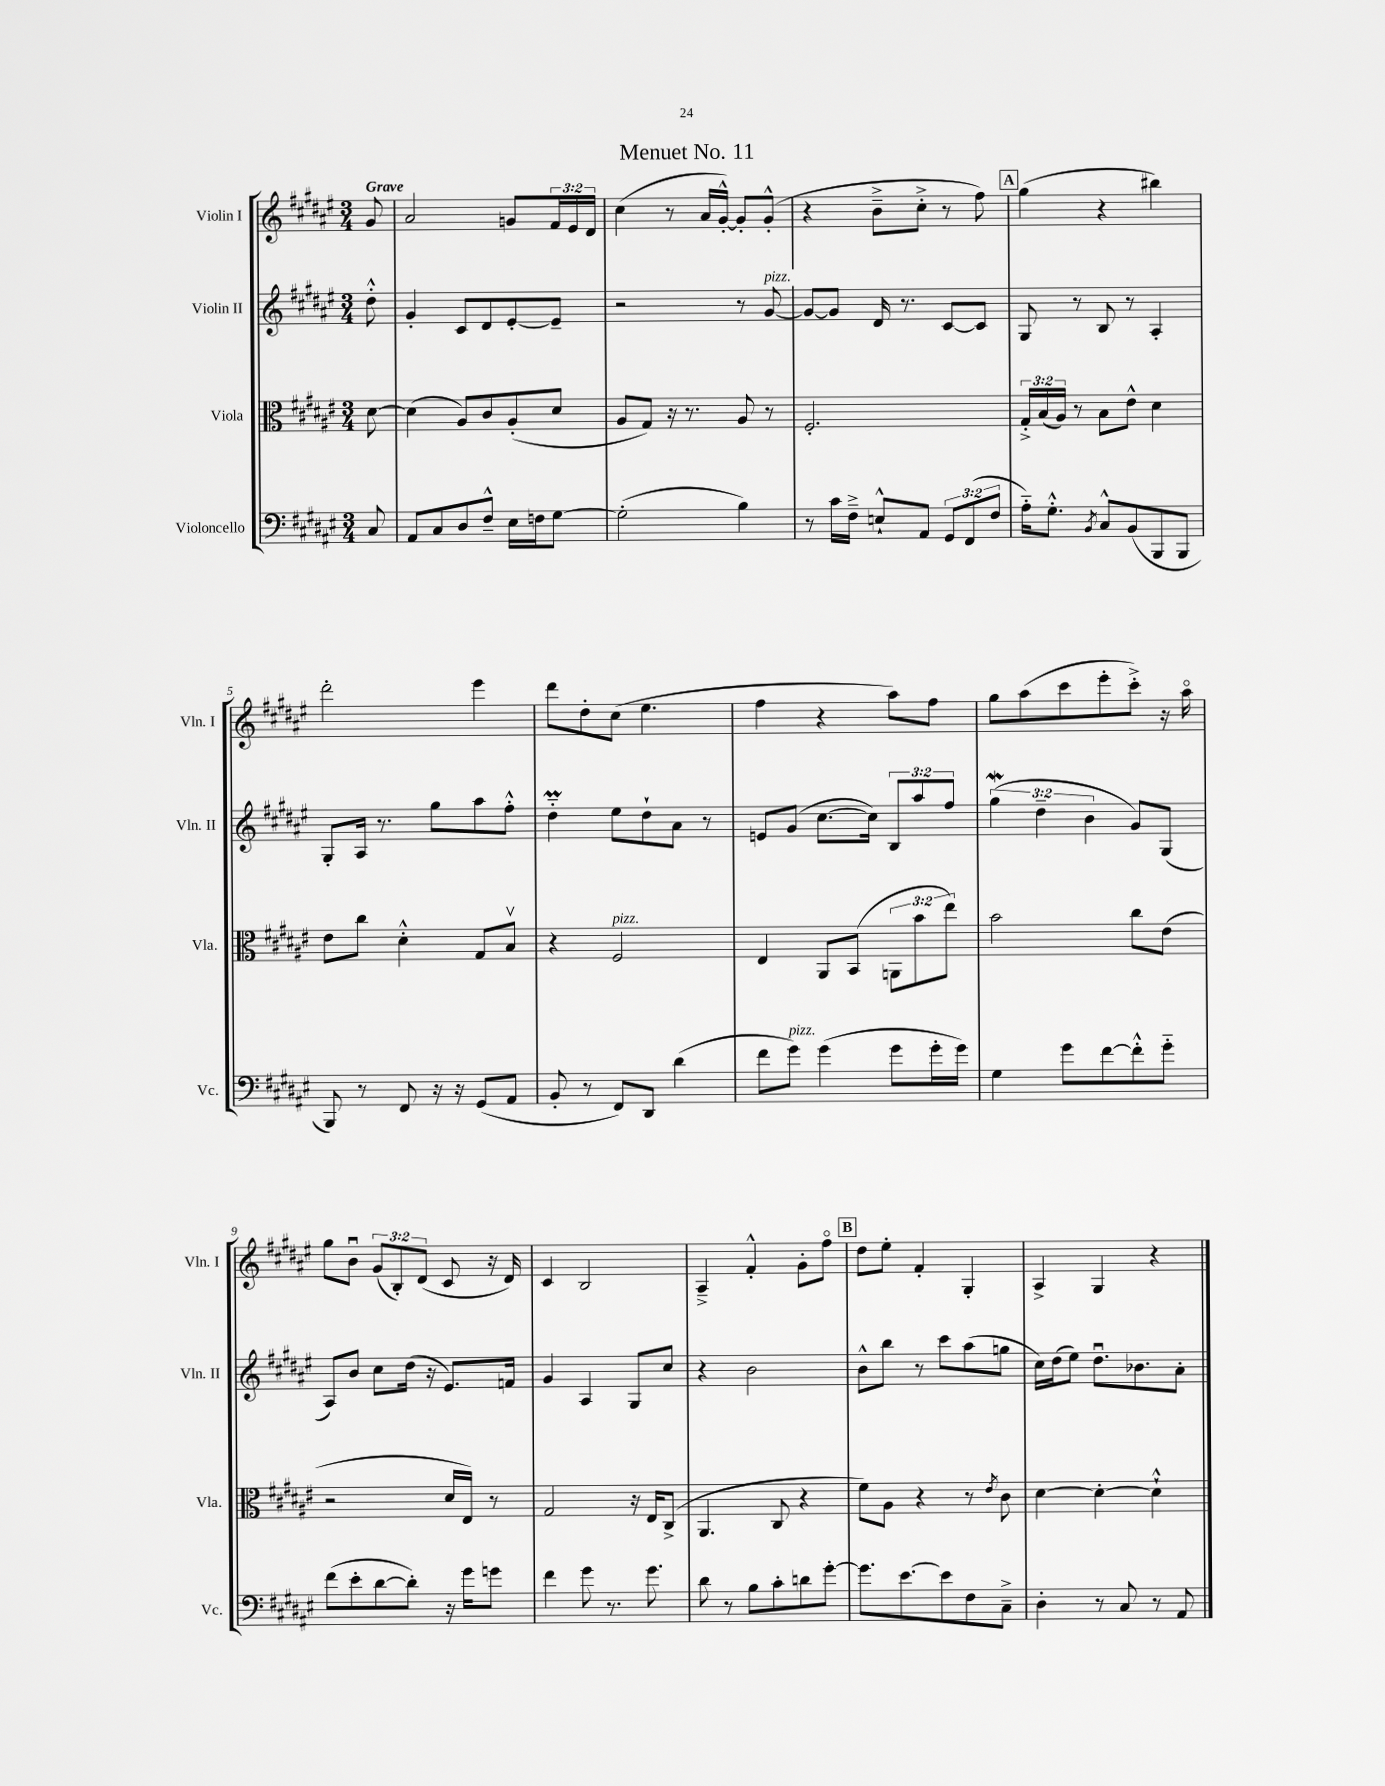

**kern	**kern	**kern	**kern
*part4	*part3	*part2	*part1
*staff4	*staff3	*staff2	*staff1
*I"Violoncello	*I"Viola	*I"Violin II	*I"Violin I
*I'Vc.	*I'Vla.	*I'Vln. II	*I'Vln. I
*clefF4	*clefC3	*clefG2	*clefG2
*k[f#c#g#d#a#e#]	*k[f#c#g#d#a#e#]	*k[f#c#g#d#a#e#]	*k[f#c#g#d#a#e#]
*M3/4	*M3/4	*M3/4	*M3/4
=	=	=	=
!	!	!	!LO:TX:a:B:t=Grave
8C#/	[8d#\	8dd#'^^\	8g#/
=1	=1	=1	=1
8AA#/L	(4d#\]	4g#'/	2a#/
8C#/	.	.	.
8D#/	8A#/L)	8c#/L	.
8F#~^^/J	8c#/	8d#/	.
16E#\LL	(8A#'/	[8e#'/	8gn/L
16Fn\J	.	.	.
[8G#\J	8d#/J	8e#~/J]	24f#/L
.	.	.	24e#/
.	.	.	24d#/JJ
=2	=2	=2	=2
(2G#'\]	8A#/L	2r	(4cc#\
.	8G#/J)	.	.
.	16r	.	8r
.	8.r	.	.
.	.	.	16a#/LL
.	.	.	[16g#'^^/JJ)
4B\)	8A#/	8r	8g#'/L]
!	!	!LO:TX:a:i:t=pizz.	!
.	8r	[8g#/	(8g#'^^/J
=3	=3	=3	=3
8r	2.F#'/	8g#/L_	4r
16c#\LL	.	8g#/J]	.
16F#~^\JJ	.	.	.
8En`^^/L	.	16d#/	8b~^\L
.	.	8.r	.
8AA#/J	.	.	8cc#'^\J
12GG#/L	.	[8c#/L	8r
(12FF#/	.	.	.
.	.	8c#/J]	8ff#\)
12F#/J	.	.	.
!!LO:REH:place=s1:t=A
=4	=4	=4	=4
16A#\KL)	24G#'^/LL	8G#/	(4gg#\
.	(24B/	.	.
8.G#'^^\J	.	.	.
.	24A#/JJ)	.	.
.	8r	8r	.
8qBB/	.	.	.
8C#^^/L	8B\L	8B/	4r
(8BB/	8e#^^\J	8r	.
8BBB/	4d#\	4A#'/	4bb#X\)
8BBB/J	.	.	.
!!LO:LB:g=z
=5	=5	=5	=5
8BBB/)	8e#\L	8G#'/L	2ddd#'\
8r	8cc#\J	16A#/Jk	.
.	.	8.r	.
8FF#/	4d#'^^\	.	.
16r	.	8gg#\L	.
16r	.	.	.
(8GG#/L	8G#/L	8aa#\	4eee#\
8AA#/J	8Bv/J	8ff#'^^\J	.
=6	=6	=6	=6
8BB'/	4r	4dd#M\	8ddd#\L
8r	.	.	8dd#'\
!	!LO:TX:a:i:t=pizz.	!	!
8FF#/L)	2F#/	8ee#\L	(8cc#\J
8DD#/J	.	8dd#`\	4.ee#\
(4d#\	.	8a#\J	.
.	.	8r	.
=7	=7	=7	=7
8f#\L	4E#/	8en/L	4ff#\
!LO:TX:a:i:t=pizz.	!	!	!
8g#\J)	.	(8g#/J	.
(4g#\	8AA#/L	[8.cc#\L	4r
.	(8BB/J	.	.
.	.	16cc#\Jk])	.
8g#\L	12AAn\L	12B/L	8aa#\L)
.	12b\	12aa#/	.
16g#'\L	.	.	8ff#\J
.	12ee#\J)	12ff#/J	.
16g#\JJ)	.	.	.
=8	=8	=8	=8
4G#\	2b\	(6gg#W\	8gg#\L
.	.	.	(8aa#\
.	.	6dd#~\	.
8g#\L	.	.	8ccc#\
.	.	6b\	.
[8f#\	.	.	8eee#'\
8f#'^^\]	8cc#\L	8g#/L)	8ccc#'^\J)
8g#\J	(8e#\J	(8G#/J	16r
.	.	.	16aa#\
!!LO:LB:g=z
=9	=9	=9	=9
(8f#\L	2r	8A#/L)	8gg#\L
8e#'\	.	8b/J	8bu\J
[8d#\	.	8cc#\L	(12g#/L
.	.	.	12B'/)
8d#'\J])	.	(16dd#\Jk	.
.	.	.	(12d#/J
.	.	16r	.
16r	16d#/LL	8.e#/L)	8c#/
16g#\KL	16E#/JJ)	.	.
8gn\J	8r	.	16r
.	.	16fn/Jk	16d#/)
=10	=10	=10	=10
4f#\	2G#/	4g#/	4c#/
8g#\	.	4A#/	2B/
8.r	.	.	.
.	16r	8G#/L	.
8.g#\	16E#/KL	.	.
.	(8C#^/J	8cc#/J	.
=11	=11	=11	=11
8d#\	4.AA#/	4r	4A#~^/
8r	.	.	.
8B\L	.	2b\	4f#'^^/
8c#'\	8C#/	.	.
8dn\	4r	.	8g#'\L
[8g#'\J	.	.	8ff#\J
!!LO:REH:place=s1:t=B
=12	=12	=12	=12
8.g#\L]	8f#\L)	8b^^\L	8dd#\L
.	8A#\J	8bb\J	8ee#'\J
[8.e#\	.	.	.
.	4r	8r	4f#'/
8e#\]	.	8ccc#\L	.
8F#\	8r	(8aa#\	4G#'/
.	8qe#/	.	.
8C#~^\J	8c#\	8ggn\J	.
=13	=13	=13	=13
4D#'\	[4d#\	16cc#\LL)	4A#^/
.	.	(16dd#\J	.
.	.	8ee#\J)	.
8r	4d#'\_	8.dd#u\L	4G#/
8C#/	.	.	.
.	.	8.b-X\	.
8r	4d#`^^\]	.	4r
8AA#/	.	8a#'\J	.
==	==	==	==
*-	*-	*-	*-
